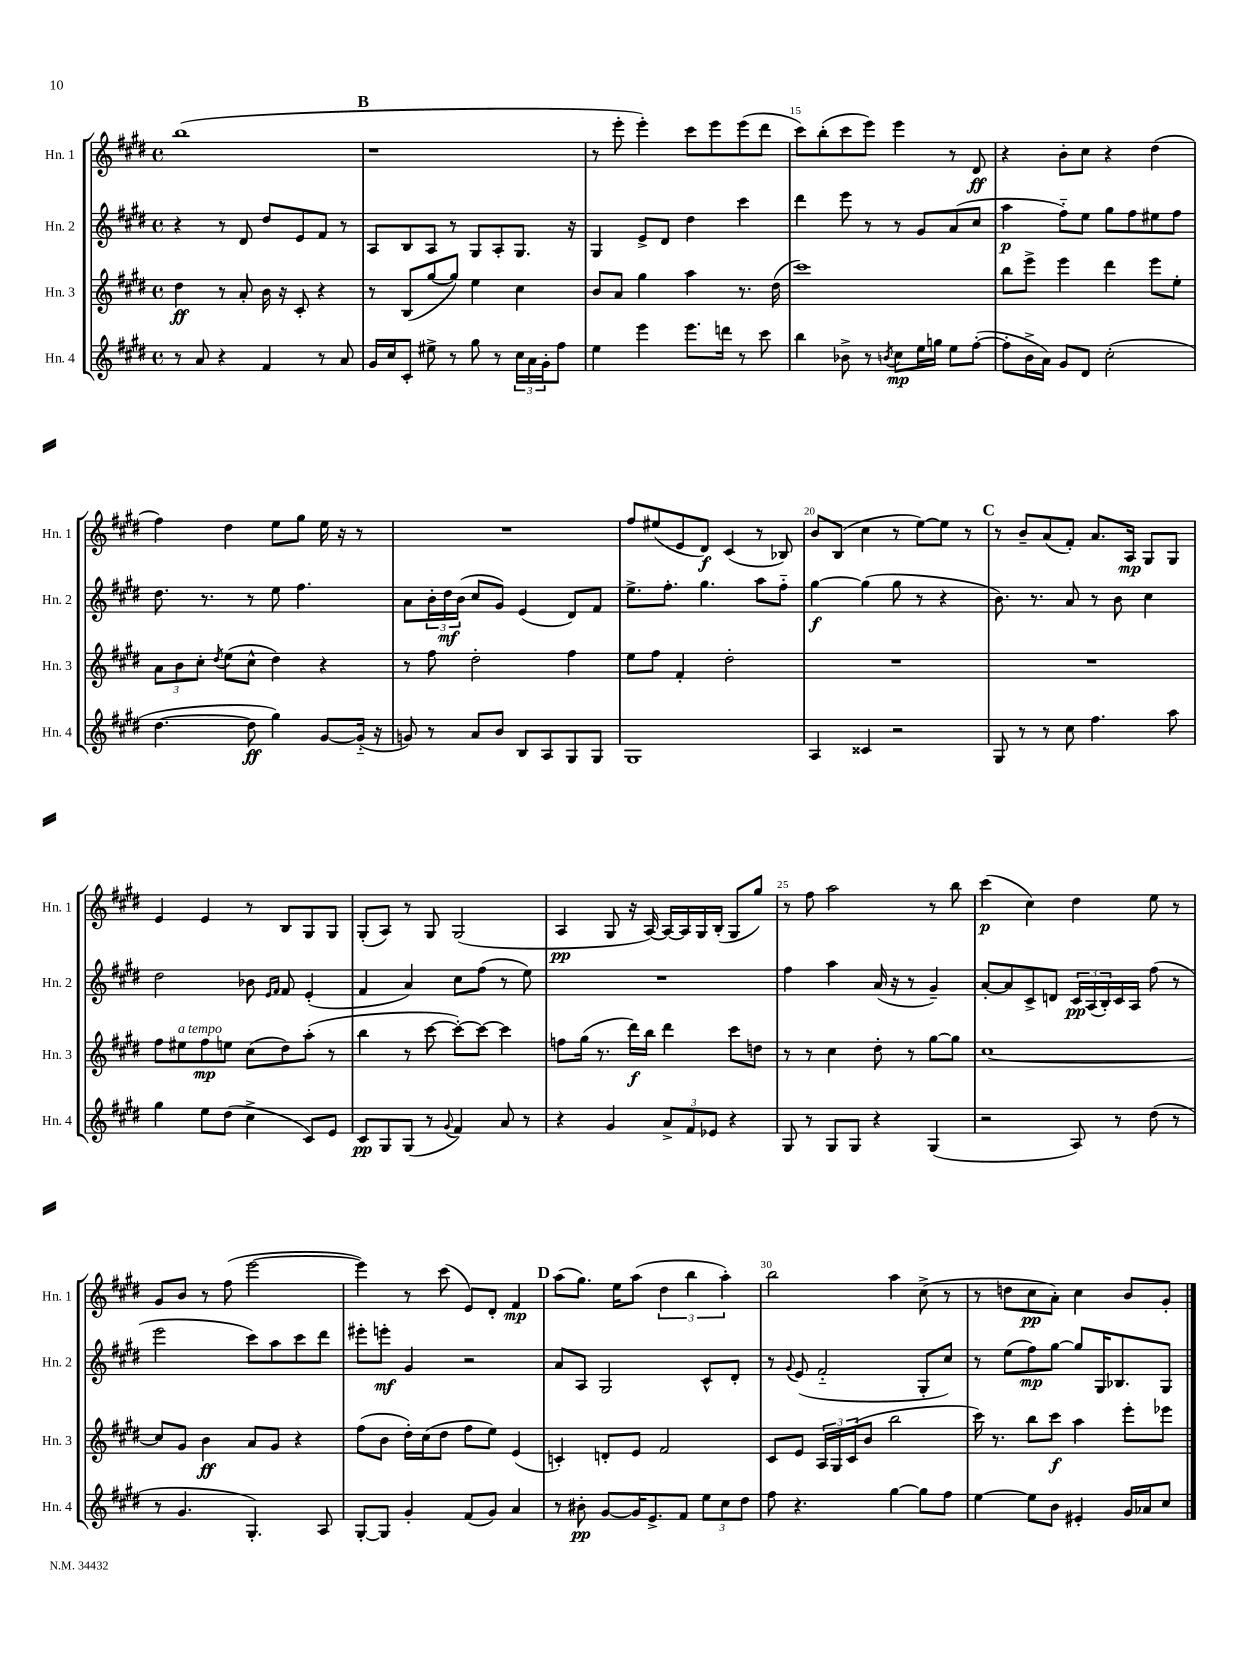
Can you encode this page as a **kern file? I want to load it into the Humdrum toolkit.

**kern	**kern	**kern	**kern
*staff4	*staff3	*staff2	*staff1
*clefG2	*clefG2	*clefG2	*clefG2
*k[f#c#g#d#]	*k[f#c#g#d#]	*k[f#c#g#d#]	*k[f#c#g#d#]
*M4/4	*M4/4	*M4/4	*M4/4
*met(c)	*met(c)	*met(c)	*met(c)
8r	4dd#\	4r	(1bb
8a/	.	.	.
4r	8r	8r	.
.	8a'/	8d#/	.
4f#/	16b\	8dd#/L	.
.	16r	.	.
.	8c#'/	8e/	.
8r	4r	8f#/J	.
8a/	.	8r	.
=	=	=	=
16g#/LL	8r	8A/L	1r
16cc#/J	.	.	.
8c#'/J	(8B/L	8B/	.
8ee#^\	[8gg#/	8A/J	.
8r	8gg#/]J)	8r	.
8gg#\	4ee\	8G#/L	.
8r	.	8A'/	.
24cc#\LL	4cc#\	8.G#/J	.
24a\	.	.	.
24g#'\J	.	.	.
8ff#\J	.	.	.
.	.	16r	.
=	=	=	=
4ee\	8b/L	4G#/	8r
.	8a/J	.	8eee'\
4eee\	4gg#\	8e^/L	4eee'\)
.	.	8d#/J	.
8.eee\L	4aa\	4dd#\	8ccc#\L
.	.	.	8eee\
16ddd\Jk	.	.	.
8r	8.r	4ccc#\	(8eee\
8ccc#\	.	.	8ddd#\J
.	(16dd#\	.	.
=	=	=	=
4bb\	1ccc#)	4ddd#\	8ccc#\L)
.	.	.	(8bb'\
8b-^\	.	8eee\	8ccc#\
8r	.	8r	8eee\J)
8qb/	.	.	.
8cc#\L	.	8r	4eee\
16ee\L	.	8g#/L	.
16gg\JJ	.	.	.
8ee\L	.	(8a/	8r
([8ff#'\J	.	8cc#/J	8d#/
=	=	=	=
8ff#'\]L	8bb\L	4aa\	4r
16b^\L	8eee^\J	.	.
16a\JJ)	.	.	.
8g#/L	4eee\	8ff#'~\L)	8b'\L
8d#/J	.	8ee\J	8cc#\J
(2cc#'\	4ddd#\	8gg#\L	4r
.	.	8ff#\	.
.	8eee\L	8ee#\	(4dd#\
.	8ee'\J	8ff#\J	.
=	=	=	=
[4.dd#\	12a\L	8.dd#\	4ff#\)
.	12b\	.	.
.	12cc#'\J	.	.
.	.	8.r	.
.	8qdd#/	.	.
.	(8ee\L	.	4dd#\
8dd#\]	8cc#^^\J	8r	.
4gg#\)	4dd#\)	8ee\	8ee\L
.	.	4.ff#\	8gg#\J
[8g#/L	4r	.	16ee\
.	.	.	16r
(16g#'~/]Jk	.	.	8r
16r	.	.	.
=	=	=	=
8g/)	8r	8a\L	1r
8r	8ff#\	24b'\L	.
.	.	24dd#\	.
.	.	(24b\JJ	.
8a/L	2dd#'\	8cc#/L	.
8b/J	.	8g#/J)	.
8B/L	.	(4e/	.
8A/	.	.	.
8G#/	4ff#\	8d#/L)	.
8G#/J	.	8f#/J	.
=	=	=	=
1G#	8ee\L	8.ee^\L	8ff#/L
.	8ff#\J	.	(8ee#/
.	.	8.ff#'\J	.
.	4f#'/	.	8e/
.	.	4.gg#\	8d#/J)
.	2dd#'\	.	(4c#/
.	.	8aa\L	8r
.	.	8ff#'~\J	8B-/)
=	=	=	=
4A/	1r	[4gg#\	8b/L
.	.	.	(8B/J
4c##/	.	(4gg#\]	4cc#\
2r	.	8gg#\	8r
.	.	8r	[8ee\L)
.	.	4r	8ee\]J
.	.	.	8r
=	=	=	=
8G#/	1r	8.b\)	8r
8r	.	.	8b~/L
.	.	8.r	.
8r	.	.	(8a/
8cc#\	.	8a/	8f#'/J)
4.ff#\	.	8r	8.a/L
.	.	8b\	.
.	.	.	16A/Jk
.	.	4cc#\	8G#/L
8aa\	.	.	8G#/J
=	=	=	=
4gg#\	8ff#\L	2dd#\	4e/
.	8ee#\	.	.
8ee\L	8ff#\	.	4e/
(8dd#\J	8ee\J	.	.
4cc#^\	(8cc#\L	8b-\	8r
.	.	16qqe/LL	.
.	.	16qqf#/JJ	.
.	8dd#\)	8f#/	8B/L
8c#/L)	(8aa'\J	(4e'/	8G#/
8e/J	8r	.	8G#/J
=	=	=	=
8c#/L	4bb\	4f#/	(8G#'/L
8G#/	.	.	8A/J)
(8G#/J	8r	4a/)	8r
8r	[8ccc#\	.	8G#/
8qqg#/	.	.	.
4f#/)	8ccc#'\_L)	8cc#\L	(2G#/
.	8ccc#\_J	(8ff#\J	.
8a/	4ccc#\]	8r	.
8r	.	8ee\)	.
=	=	=	=
4r	8ff\L	1r	4A/
.	(16gg#\Jk	.	.
.	8.r	.	.
4g#/	.	.	8G#/
.	16ddd#\LL)	.	16r
.	16bb\JJ	.	[16A/)
12a^/L	4ddd#\	.	16A/_LL
.	.	.	16A/]
12f#/	.	.	.
.	.	.	16G#/
12e-/J	.	.	.
.	.	.	(16B'/JJ
4r	8ccc#\L	.	8G#/L
.	8dd\J	.	8gg#/J)
=	=	=	=
8G#/	8r	4ff#\	8r
8r	8r	.	8ff#\
8G#/L	4cc#\	4aa\	2aa\
8G#/J	.	.	.
4r	8dd#'\	(16a/	.
.	.	16r	.
.	8r	8r	.
(4G#/	[8gg#\L	4g#~/)	8r
.	8gg#\]J	.	8bb\
=	=	=	=
2r	[1cc#	[8a'/L	(4ccc#\
.	.	8a/]	.
.	.	8c#^/	4cc#\)
.	.	8d/J	.
8A/)	.	24c#/LL	4dd#\
.	.	(24A/	.
.	.	24B'/)	.
8r	.	16c#/	.
.	.	16A/JJ	.
(8dd#\	.	(8ff#\	8ee\
8r	.	8r	8r
=	=	=	=
8r	8cc#/]L	2eee\	8g#/L
4.g#/	8g#/J	.	8b/J
.	4b\	.	8r
.	.	.	(8ff#\
4.G#'/)	8a/L	8ccc#\L)	[2eee\
.	8g#/J	8aa\	.
.	4r	8ccc#\	.
8A/	.	8ddd#\J	.
=	=	=	=
[8G#'/L	(8ff#\L	8eee#'\L	4eee\])
8G#/]J	8b\J	8eee'\J	.
4g#'/	16dd#'\LL)	4g#/	8r
.	(16cc#\J	.	.
.	8dd#\J	.	(8ccc#\
(8f#/L	8ff#\L	2r	8e/L)
8g#/J)	8ee\J)	.	8d#'/J
4a/	(4e/	.	4f#/
=	=	=	=
8r	4c'/)	8a/L	(8aa\L
8b#'\	.	8A/J	8.gg#\J)
[8g#/L	8d'/L	2G#/	.
.	.	.	16ee\LK
16g#/]K	8e/J	.	(8aa\J
8.e^/	.	.	.
.	2f#/	.	6dd#\
8f#/J	.	.	.
.	.	.	6bb\
12ee\L	.	8c#^^/L	.
12cc#\	.	.	6aa'\)
.	.	8d#'/J	.
12dd#\J	.	.	.
=	=	=	=
8ff#\	8c#/L	8r	2bb\
.	.	8qqg#/	.
4.r	8e/J	(8e/	.
.	24A/LL	2f#'~/	.
.	24G#/	.	.
.	(24c#/J	.	.
.	8b/J	.	.
[4gg#\	2bb\	.	4aa\
8gg#\]L	.	8G#'/L	(8cc#^\
8ff#\J	.	8cc#/J)	8r
=	=	=	=
[4ee\	16ccc#\)	8r	8r
.	8.r	.	.
.	.	(8ee\L	8dd\L
8ee\]L	8bb\L	8ff#\)	8cc#\
8b\J	8ccc#\J	[8gg#\J	8a'\J)
4e#'/	4aa\	8gg#/]L	4cc#\
.	.	16G#/K	.
.	.	8.B-/	.
16g#/LL	8eee'\L	.	8b/L
16a-/J	.	.	.
8cc#/J	8eee-\J	8G#/J	8g#'/J
==	==	==	==
*-	*-	*-	*-
